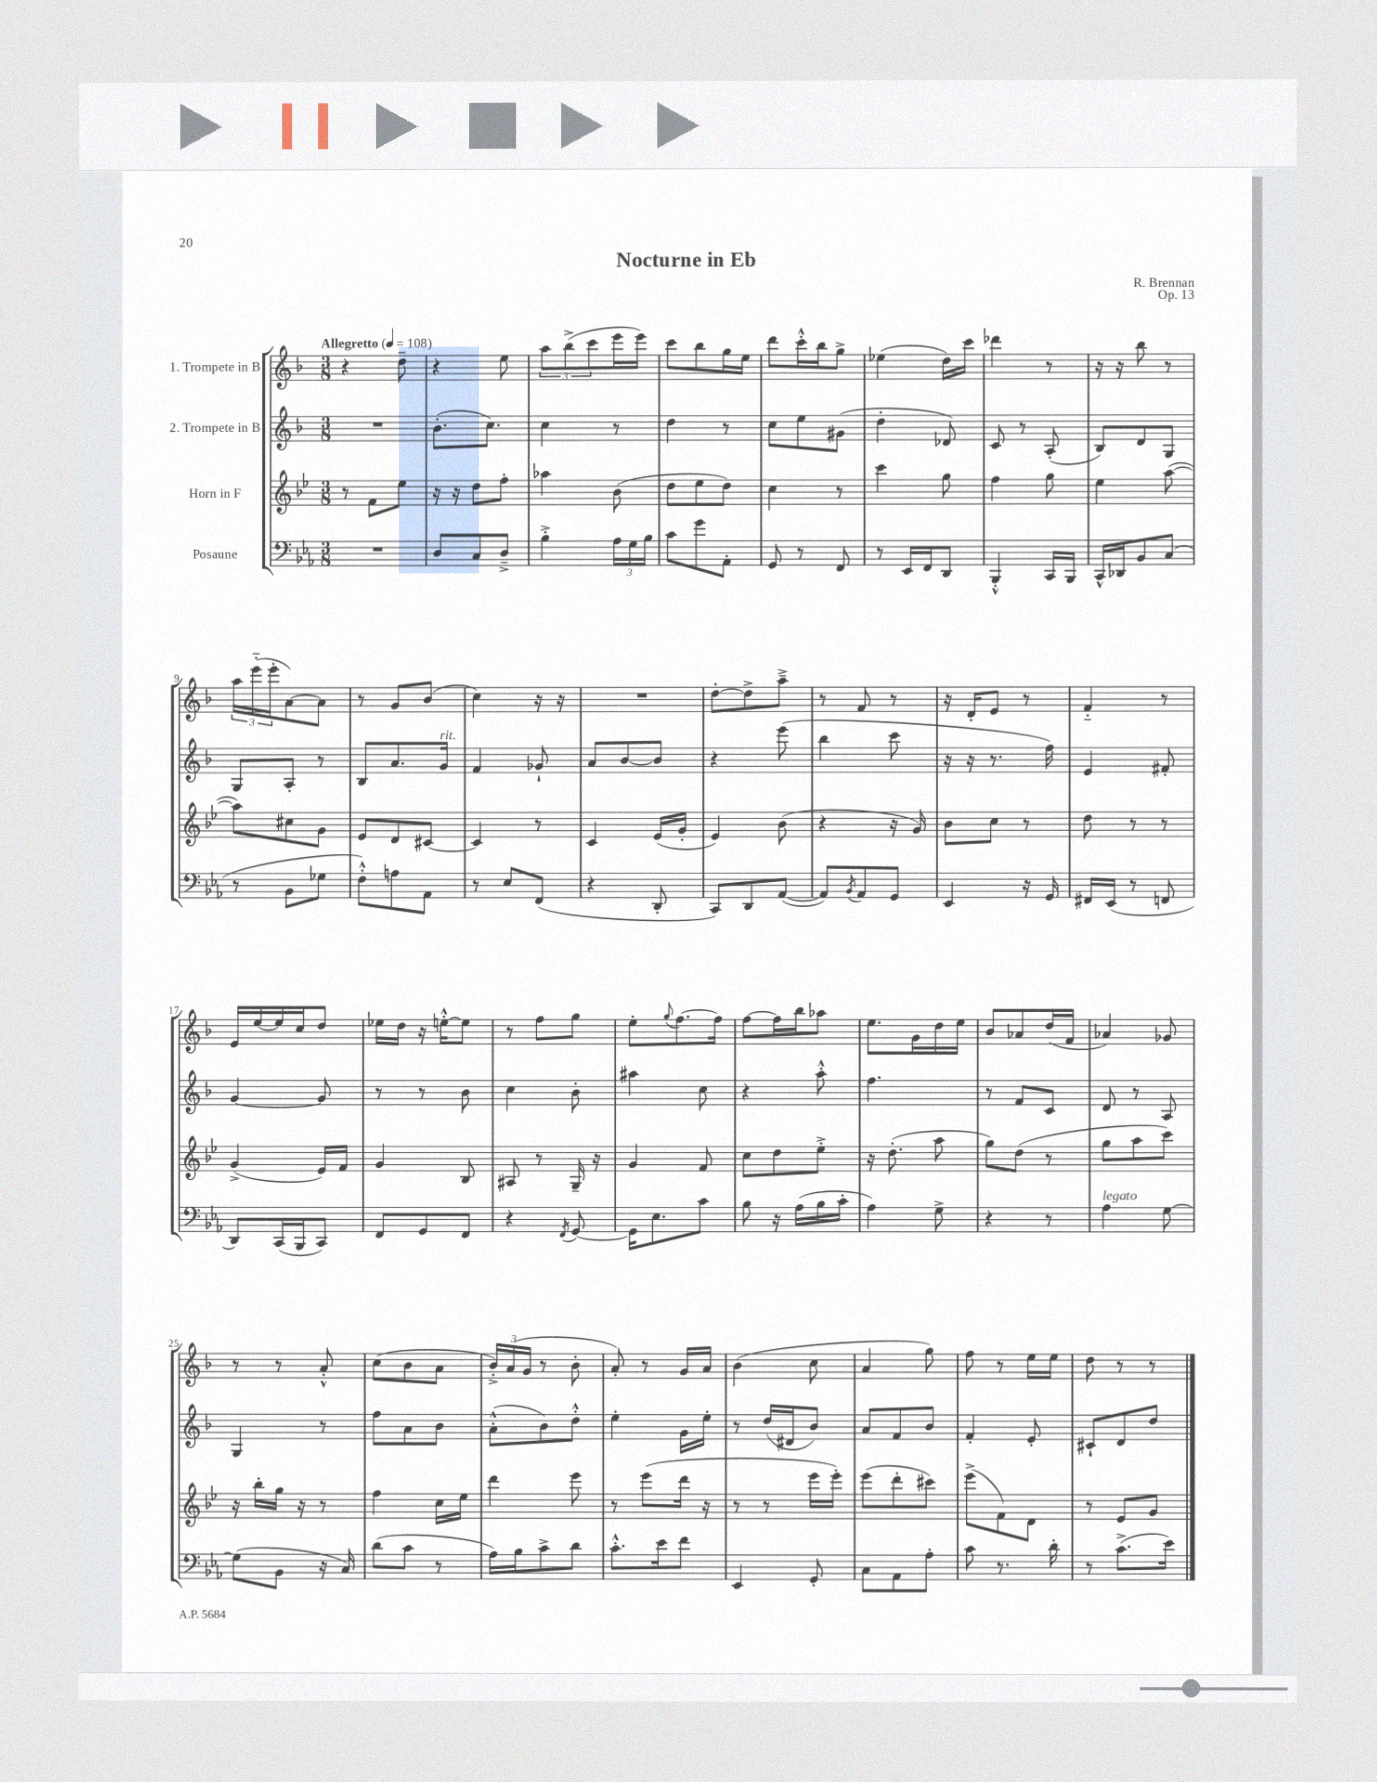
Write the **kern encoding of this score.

**kern	**kern	**kern	**kern
*staff4	*staff3	*staff2	*staff1
*clefF4	*clefG2	*clefG2	*clefG2
*k[b-e-a-]	*k[b-e-]	*k[b-]	*k[b-]
*M3/8	*M3/8	*M3/8	*M3/8
*MM108	*MM108	*MM108	*MM108
4.r	8r	4.r	4r
.	8f\L	.	.
.	8ee-\J	.	8dd~\
=	=	=	=
8D/L	16r	(8.b-'\L	4r
.	16r	.	.
8C/	8dd\L	.	.
.	.	8.cc\J)	.
8D~^/J	8ff'\J	.	8ee\
=	=	=	=
4B-'^\	4aa-\	4cc\	12aa\L
.	.	.	(12bb-^\
.	.	.	12ccc\
24A-\LL	(8b-\	8r	16eee\L
24G\	.	.	.
.	.	.	16eee\JJ)
24B-\JJ	.	.	.
=	=	=	=
8c\L	8dd\L	4dd\	8ccc\L
8g\	8ee-\	.	8bb-\
8AA-'\J	8dd\J)	8r	16gg\L
.	.	.	16ee\JJ
=	=	=	=
8GG/	4cc\	8cc\L	8ddd\L
8r	.	8ee\	16ccc'^^\L
.	.	.	16bb-\J
8FF/	8r	(8g#\J	8gg^\J
=	=	=	=
8r	4ccc\	4dd'\	(4ee-\
16EE-/LL	.	.	.
16FF/J	.	.	.
8DD/J	8gg\	8d-/)	16dd\LL)
.	.	.	16ccc\JJ
=	=	=	=
4BBB-'^^/	4ff\	8c/	4ddd-\
.	.	8r	.
16CC/LL	8gg\	(8A'/	8r
16BBB-/JJ	.	.	.
=	=	=	=
16CC^^/LL	4ee-\	8B-/L)	16r
16DD-/J	.	.	16r
8BB-/	.	8d/	8bb-\
(8C/J	([8aa\	8G/J	8r
=	=	=	=
8r	8aa\]L)	8G/L	24aa\LL
.	.	.	(24eee'~\
.	.	.	24eee'\J
8BB-\L	8cc#\	8A'/J	[8a\)
8G-\J	8g\J	8r	8a\]J
=	=	=	=
8F'^^\L)	8e-/L	8B-/L	8r
8A\	8d/	8.a/	8g/L
8AA-\J	[8c#/J	.	(8b-/J
.	.	16g/Jk	.
=	=	=	=
8r	4c#/]	4f/	4cc\)
8E-/L	.	.	.
(8FF/J	8r	8g-`/	16r
.	.	.	16r
=	=	=	=
4r	4c/	8a/L	4.r
.	.	[8b-/	.
8DD'/	(16e-/LL	8b-/]J	.
.	16g'/JJ	.	.
=	=	=	=
8CC/L)	4e-/)	4r	[8dd'\L
8DD/	.	.	8dd^\]
([8AA-/J	(8b-\	(8eee\	8aa~^\J
=	=	=	=
8AA-/]L)	4r	4bb-\	8r
8qBB-/	.	.	.
8AA-/	.	.	8f/
8GG/J	16r	8ccc\	8r
.	16g/)	.	.
=	=	=	=
4EE-/	8b-\L	16r	16r
.	.	16r	16d'/LK
.	8cc\J	8.r	8e/J
16r	8r	.	8r
16GG/	.	16ff\)	.
=	=	=	=
16FF#/LL	8dd\	4e/	4f'~/
(16EE-/JJ	.	.	.
8r	8r	.	.
8FF/	8r	8f#'/	8r
=	=	=	=
8DD/L)	(4g^/	[4g/	16e/LL
.	.	.	[16ee/
(16CC/L	.	.	16ee/]
16BBB-/J	.	.	16cc/J
8CC/J)	16e-/LL)	8g/]	8dd/J
.	16f/JJ	.	.
=	=	=	=
8FF/L	4g/	8r	16ee-\LL
.	.	.	16dd\JJ
8GG/	.	8r	16r
.	.	.	[16ee'^^\LK
8FF/J	8B-/	8b-\	8ee\]J
=	=	=	=
4r	8A#/	4cc\	8r
.	8r	.	8ff\L
8qFF/	.	.	.
[8GG/	16G~/	8b-'\	8gg\J
.	16r	.	.
=	=	=	=
16GG\]LK	4g/	4aa#\	8ee'\L
8.E-\	.	.	.
.	.	.	8qqgg/
.	.	.	[8.ff\
8c\J	8f/	8cc\	.
.	.	.	16ff\]Jk
=	=	=	=
8B-\	8cc\L	4r	[8ff\L
16r	8dd\	.	16ff\]L
(16A-\LL	.	.	16bb-\J
16B-\	8ee-'^\J	8aa'^^\	8aa-\J
16c'\JJ	.	.	.
=	=	=	=
4A-\)	16r	4.ff\	8.ee\L
.	(8.dd'\	.	.
.	.	.	16g\L
8G^\	8aa\	.	16dd\
.	.	.	16ee\JJ
=	=	=	=
4r	8gg\L)	8r	8b-/L
.	(8dd\J	8f/L	8a-/
8r	8r	8c/J	(16dd/L
.	.	.	16f/JJ
=	=	=	=
4A-\	8gg\L	8d/	4a-/)
.	8aa\	8r	.
[8G\	8ccc\J)	8A/	8g-/
=	=	=	=
(8G\]L	16r	4G/	8r
.	16bb-'\LL	.	.
8BB-\J	16gg\JJ	.	8r
.	16r	.	.
16r	8r	8r	8a'^^/
16C/)	.	.	.
=	=	=	=
(8d\L	4ff\	8ff\L	(8cc\L
8c\J	.	8a\	8b-\
8r	16cc\LL	8b-\J	8a\J
.	16ee-\JJ	.	.
=	=	=	=
16A-\LL)	4ddd\	(8a'^^\L	24b-'^/LL)
.	.	.	(24a/
16B-\J	.	.	.
.	.	.	24g/JJ
8c^\	.	8b-\)	8r
8d\J	8eee-\	8dd'^^\J	8b-'\
=	=	=	=
8.c'^^\L	8r	4ee'\	8a'/)
.	(8eee-\L	.	8r
16e-\k	.	.	.
8f\J	16ddd\Jk	16g\LL	16g/LL
.	16r	16ee'\JJ	16a/JJ
=	=	=	=
4EE-/	8r	8r	(4b-\
.	8r	(16dd/LL	.
.	.	16d#/J	.
8GG'/	16eee-\LL	8b-/J)	8cc\
.	16eee-'\JJ)	.	.
=	=	=	=
8C\L	(8eee-\L	8a/L	4a/
8AA-\	8ddd'\	8f/	.
8A-'\J	8ccc#\J)	8b-/J	8gg\)
=	=	=	=
8c\	(8eee-^\L	4f'/	8ff\
8.r	8f\)	.	8r
.	8d\J	8e'/	16ee\LL
16d'\	.	.	16ee\JJ
=	=	=	=
8r	8r	8c#`/L	8dd\
(8.c^\L	8e-/L	8d/	8r
.	8g/J	8dd/J	8r
16e-\Jk)	.	.	.
==	==	==	==
*-	*-	*-	*-
